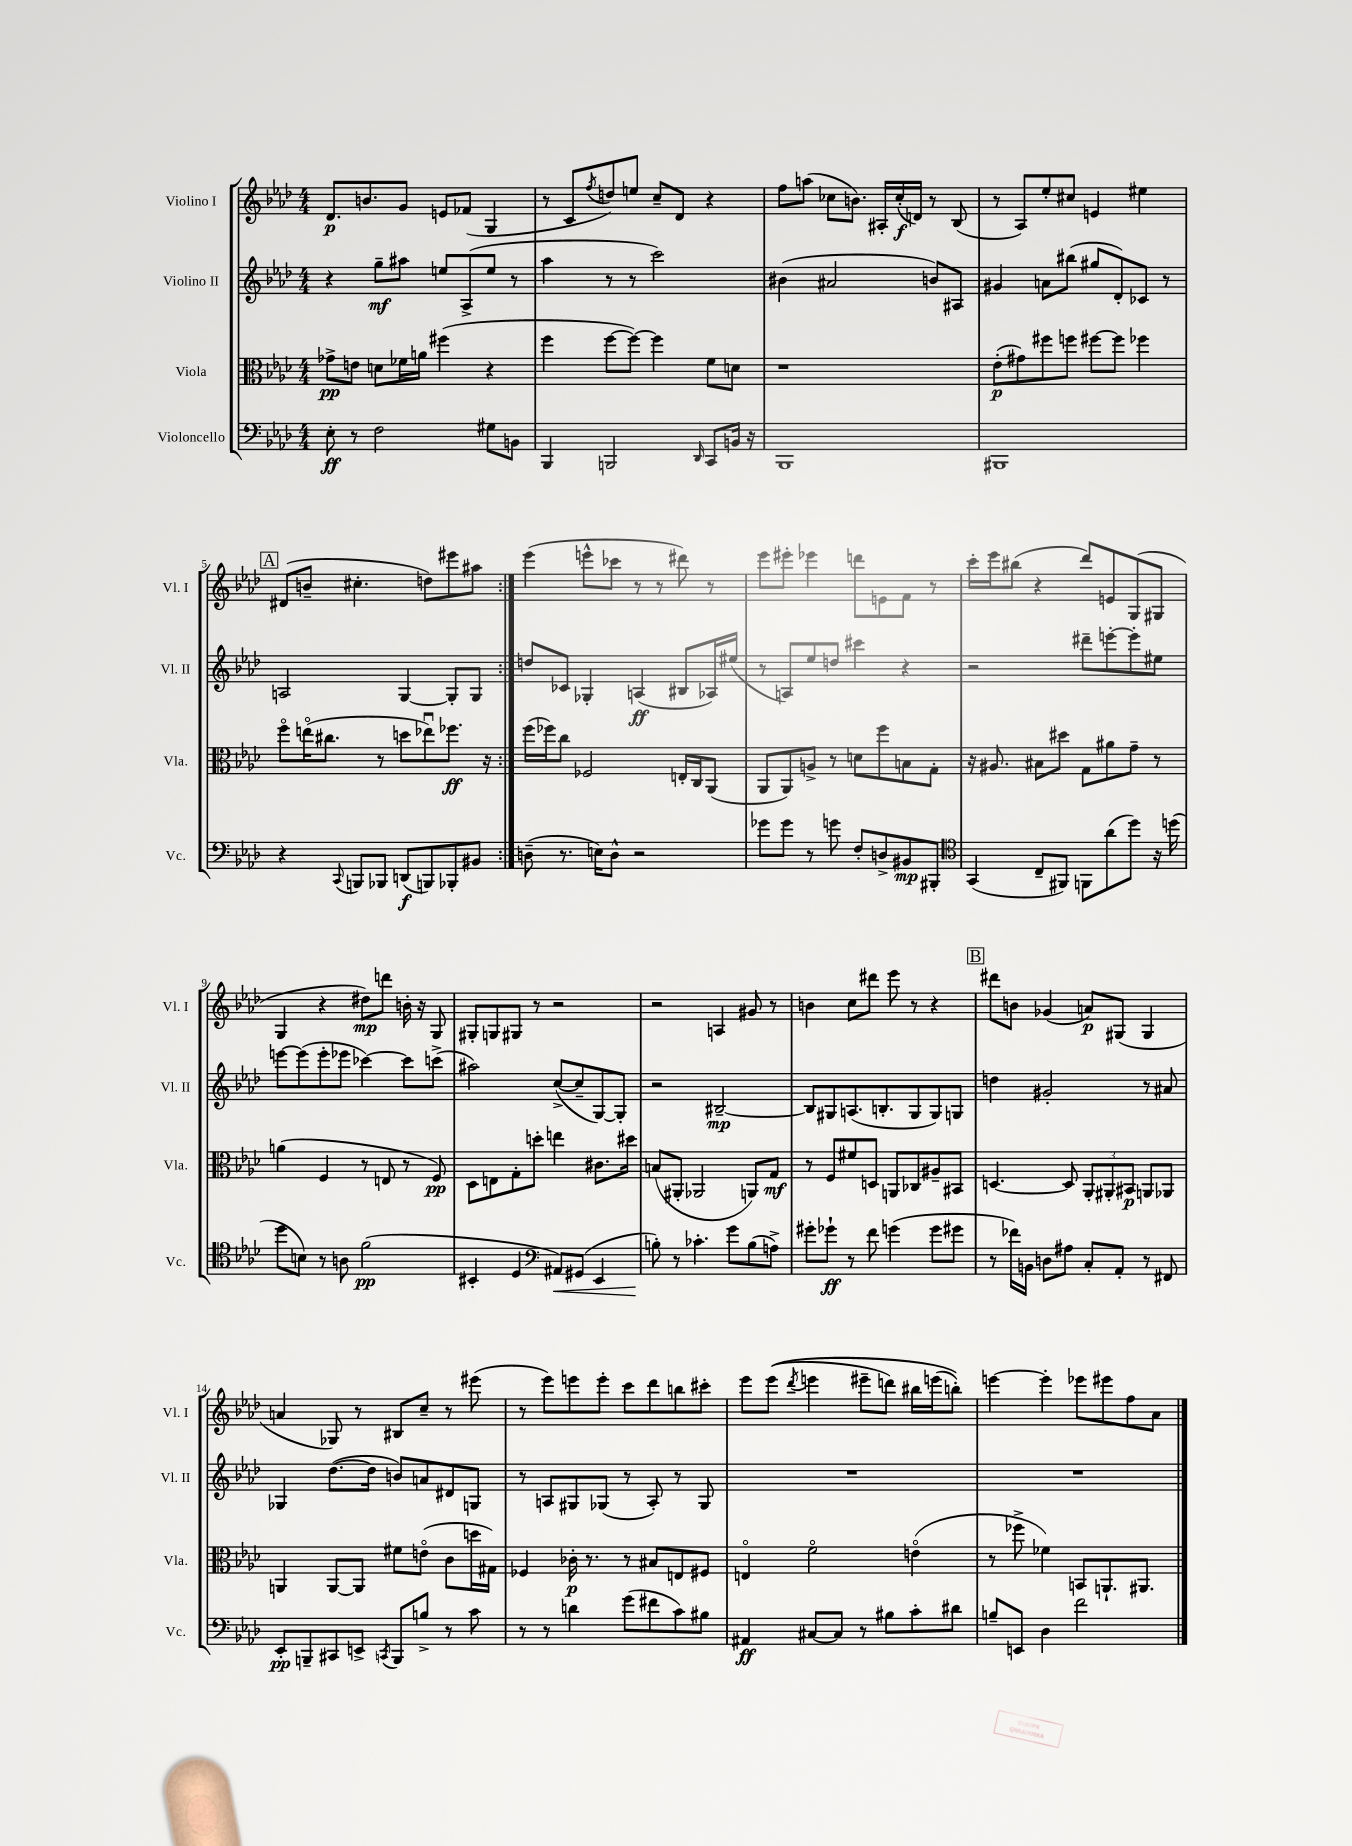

**kern	**dynam	**kern	**dynam	**kern	**dynam	**kern	**dynam
*part4	*part4	*part3	*part3	*part2	*part2	*part1	*part1
*staff4	*staff4	*staff3	*staff3	*staff2	*staff2	*staff1	*staff1
*I"Violoncello	*	*I"Viola	*	*I"Violino II	*	*I"Violino I	*
*I'Vc.	*	*I'Vla.	*	*I'Vl. II	*	*I'Vl. I	*
*clefF4	*	*clefC3	*	*clefG2	*	*clefG2	*
*k[b-e-a-d-]	*	*k[b-e-a-d-]	*	*k[b-e-a-d-]	*	*k[b-e-a-d-]	*
*M4/4	*	*M4/4	*	*M4/4	*	*M4/4	*
=1	=1	=1	=1	=1	=1	=1	=1
8E-'\	ff	8g-X^\L	pp	4r	.	8.d-/L	p
8r	.	8en\J	.	.	.	.	.
.	.	.	.	.	.	8.bn/	.
2F\	.	8dn\L	.	8gg~\L	mf	.	.
.	.	16f-X\L	.	8aa#X\J	.	8g/J	.
.	.	16an\JJ	.	.	.	.	.
.	.	(4ff#X\	.	8een/L	.	8en/L	.
.	.	.	.	(8A-^/	.	(8f-X/J	.
8G#X\L	.	4r	.	8ee/J	.	4G/	.
8BBn\J	.	.	.	8r	.	.	.
=2	=2	=2	=2	=2	=2	=2	=2
4BBB-/	.	4ff\	.	4aa-\	.	8r	.
.	.	.	.	.	.	8c/L	.
.	.	.	.	.	.	8qff/	.
2BBBn/	.	[8ff\L	.	8r	.	8ddn/)	.
.	.	8ff\J_)	.	8r	.	8een/J	.
.	.	4ff\]	.	2ccc\)	.	8cc~/L	.
.	.	.	.	.	.	8d-/J	.
16qqDD-/	.	.	.	.	.	.	.
8CC/L	.	8f\L	.	.	.	4r	.
16BBn/Jk	.	8dn\J	.	.	.	.	.
16r	.	.	.	.	.	.	.
=3	=3	=3	=3	=3	=3	=3	=3
1BBB-	.	1r	.	(4b#X\	.	8ff\L	.
.	.	.	.	.	.	(8aan\J	.
.	.	.	.	2a#X/	.	8cc-X\L	.
.	.	.	.	.	.	8.bn\J)	.
.	.	.	.	.	.	16A#X'/LL	.
.	.	.	.	.	.	(16cc-'/	f
.	.	.	.	.	.	16dn/JJ)	.
.	.	.	.	8bn/L)	.	8r	.
.	.	.	.	8A#X/J	.	(8B-/	.
=4	=4	=4	=4	=4	=4	=4	=4
1BBB#X	.	(8e-'\L	p	4g#X/	.	8r	.
.	.	8g#X\)	.	.	.	8A-/L)	.
.	.	8ff#X\	.	8an\L	.	8ee-'/	.
.	.	8ffn\J	.	(8bb#X\J	.	8cc#X/J	.
.	.	[8ff#X\L	.	8gg#X/L	.	4en/	.
.	.	8ff#\J]	.	8d-'/)	.	.	.
.	.	4ff-X\	.	8c-X/J	.	4ee#X\	.
.	.	.	.	8r	.	.	.
!!LO:LB:g=z
!!LO:REH:place=s1:t=A
=5	=5	=5	=5	=5	=5	=5	=5
4r	.	8ff\L	.	2An/	.	(8d#X/L	.
.	.	(16een\K	.	.	.	8bn~/J	.
.	.	8.cc#X\J	.	.	.	.	.
8qqCC/	.	.	.	.	.	.	.
8BBBn/L	.	.	.	.	.	4.cc#X'\	.
8BBB-X/J	.	8r	.	.	.	.	.
(8DDn/L	f	8ddn\L	.	[4G/	.	.	.
8BBBn/)	.	8ee-Xu\)	.	.	.	8ddn\L)	.
8BBB-X'/	.	8.ff-X\J	ff	8G'/L]	.	8eee#X\	.
8BB#X/J	.	.	.	8G/J	.	8aa#X\J	.
.	.	16r	.	.	.	.	.
=6:|!	=6:|!	=6:|!	=6:|!	=6:|!	=6:|!	=6:|!	=6:|!
(8Dn~\	.	(16ff\LL	.	8ddn/L	.	(4eee-\	.
.	.	16ff-X\J)	.	.	.	.	.
8.r	.	8cc\J	.	8c-X/J	.	.	.
.	.	2F-X/	.	4G-X'/	.	8eeen^^\L	.
16En\KL)	.	.	.	.	.	.	.
8D^^\J	.	.	.	.	.	8ccc-X\J	.
2r	.	.	.	(4An/	ff	8r	.
.	.	.	.	.	.	8r	.
.	.	16En'/LL	.	8B#X/L	.	8ddd#X\)	.
.	.	16C/J	.	.	.	.	.
.	.	(8AA-/J	.	16A-X/L)	.	8r	.
.	.	.	.	(16ee#X/JJ	.	.	.
=7	=7	=7	=7	=7	=7	=7	=7
8g-X\L	.	8AA-/L	.	8r	.	8eee-\L	.
8g-\J	.	8AA-/)	.	8An/L)	.	8eee#X'\J	.
8r	.	8An^/J	.	8ee-/	.	4eee-X\	.
8gn\	.	8r	.	8ddn/J	.	.	.
8F'/L	.	8dn\L	.	4ccc#X\	.	8dddn\L	.
8Dn^/	.	8ff\	.	.	.	8en\	.
8BB#X/	mp	8Bn\	.	4r	.	8f\J	.
8BBB#X'/J	.	8G'\J	.	.	.	8r	.
=8	=8	=8	=8	=8	=8	=8	=8
*clefC4	*	*	*	*	*	*	*
(4GG/	.	16r	.	2r	.	16ccc'\LL	.
.	.	8.A#X/	.	.	.	16eee-\J	.
.	.	.	.	.	.	(8bb#X\J	.
8C~/L	.	8B#X\L	.	.	.	4r	.
8FF#X/J)	.	8dd#X\J	.	.	.	.	.
8FFn\L	.	8G\L	.	8ddd#X~\L	.	8ddd-/L)	.
(8a-\	.	8a#X\	.	[8eeen'\	.	8en/	.
8dd-\J)	.	8g~\J	.	8eee'\]	.	(8G/	.
16r	.	8r	.	8ee#X\J	.	8G#X/J	.
(16ddn\	.	.	.	.	.	.	.
!!LO:LB:g=z
=9	=9	=9	=9	=9	=9	=9	=9
8dd-\L	.	(4an\	.	[8eeen\L	.	4G/	.
8Bn\J)	.	.	.	(8eee\]	.	.	.
8r	.	4F/	.	8eee'\	.	4r	.
8An\	.	.	.	8eee-X\J	.	.	.
(2f\	pp	8r	.	[4ccc-X\)	.	8dd#X\L)	mp
.	.	8En/	.	.	.	8dddn\J	.
.	.	8r	.	8ccc-\L]	.	16bn'\	.
.	.	.	.	.	.	16r	.
.	.	8F/)	pp	(8cccn^\J	.	8G/	.
=10	=10	=10	=10	=10	=10	=10	=10
4BB#X'/	.	8D-\L	.	2aa#X\)	.	8G#X'/L	.
.	.	8En\	.	.	.	8Gn/	.
4D-/	.	8G'\	.	.	.	8G#X/J	.
.	.	8ddn'\J	.	.	.	8r	.
*clefF4	*	*	*	*	*	*	*
!	!LO:HP:b	!	!	!	!	!	!
8AA#X/L)	<	4een\	.	([8cc^/L	.	2r	.
(8GG#X/J	.	.	.	8cc~/]	.	.	.
4EE-/	.	8.c#X\L	.	[8G/)	.	.	.
.	.	.	.	8G'/J]	.	.	.
.	.	16dd#X\Jk	.	.	.	.	.
=11	=11	=11	=11	=11	=11	=11	=11
8Bn'\)	.	(8Bn/L	.	2r	.	2r	.
8r	[	8AA#X'/J	.	.	.	.	.
4.c-X'\	.	2AA-X/	.	.	.	.	.
.	.	.	.	[2B#X~/	mp	4An/	.
8g\L	.	.	.	.	.	.	.
(8B\	.	8AAn/L)	.	.	.	8g#X/	.
8An^\J)	.	8G/J	mf	.	.	8r	.
=12	=12	=12	=12	=12	=12	=12	=12
8g#X'\L	.	8r	.	8B#/L]	.	4bn\	.
8g-X`\J	ff	8F/L	.	8G#X/	.	.	.
8r	.	8f#X/	.	(8.An/	.	8cc\L	.
8f\	.	8Dn/J	.	.	.	8ddd#X\J	.
.	.	.	.	8.Bn'/	.	.	.
(4gn\	.	8AAn/L	.	.	.	8eee-\	.
.	.	8C-X/	.	8G#/	.	8r	.
8g\L	.	8A#X~/	.	8G#/)	.	4r	.
8g#X\J	.	8BB#X/J	.	8Gn/J	.	.	.
!!LO:REH:place=s1:t=B
=13	=13	=13	=13	=13	=13	=13	=13
8r	.	[4.Dn/	.	4ddn\	.	8ddd#X\L	.
16f-X\LL)	.	.	.	.	.	8bn\J	.
16BBn\JJ	.	.	.	.	.	.	.
8Dn\L	.	.	.	2g#X'/	.	(4g-X/	.
8A#X\J	.	8D/]	.	.	.	.	.
8C'/L	.	12AA-'/L	.	.	.	8an/L)	p
.	.	12AA#X'/	.	.	.	.	.
8AA-'/J	.	.	.	.	.	(8G#X/J	.
.	.	12BB#X/J	p	.	.	.	.
8r	.	8AAn/L	.	8r	.	4G#/	.
8FF#X/	.	8AA-X/J	.	8a#X/	.	.	.
!!LO:LB:g=z
=14	=14	=14	=14	=14	=14	=14	=14
8EE-'/L	pp	4AAn/	.	4G-X/	.	4an/	.
8BBBn~/	.	.	.	.	.	.	.
8CC#X/	.	[8AA/L	.	([8.dd-\L	.	8G-X/)	.
8EEn^/J	.	8AA/J]	.	.	.	8r	.
.	.	.	.	16dd-\Jk]	.	.	.
8qCCn/	.	.	.	.	.	.	.
8BBB/L	.	8f#X\L	.	8bn/L)	.	8B#X/L	.
8Bn^/J	.	(8en\J	.	8an/	.	8cc~/J	.
8r	.	8c\L	.	8d#X/	.	8r	.
8c\	.	16ddn\L	.	8Gn/J	.	(8eee#X\	.
.	.	16G#X\JJ)	.	.	.	.	.
=15	=15	=15	=15	=15	=15	=15	=15
8r	.	4F-X/	.	8r	.	8r	.
8r	.	.	.	8An/L	.	8eee-\L)	.
4dn\	.	16c-X'\	p	8G#X/	.	8eeen\	.
.	.	8.r	.	.	.	.	.
.	.	.	.	(8G-X/J	.	8eee'\J	.
(8g\L	.	8r	.	8r	.	8ccc\L	.
8f#X\	.	8B#X/L	.	8A'/)	.	8ddd-\	.
8c\)	.	8En/	.	8r	.	8bbn\	.
8B#X\J	.	8F#X/J	.	8G-/	.	8ccc#X'\J	.
=16	=16	=16	=16	=16	=16	=16	=16
4AA#X/	ff	4En/	.	1r	.	8eee-\L	.
.	.	.	.	.	.	((8eee-\J	.
.	.	.	.	.	.	8qddd-/	.
[8C#X/L	.	2f\	.	.	.	4eeen\	.
8C#/J]	.	.	.	.	.	.	.
8r	.	.	.	.	.	8eee#X~\L	.
8B#X\L	.	.	.	.	.	8dddn\J)	.
8c'\	.	(4en\	.	.	.	16bb#X\LL	.
.	.	.	.	.	.	(16eeen\J	.
8d#X\J	.	.	.	.	.	8bbn'\J))	.
=17	=17	=17	=17	=17	=17	=17	=17
8Bn~/L	.	8r	.	1r	.	[4eeen\	.
8EEn/J	.	8ff-X^\	.	.	.	.	.
4D-\	.	4f-X\)	.	.	.	4eee'\]	.
2f\	.	8BBn/L	.	.	.	8eee-X\L	.
.	.	8.AAn`/	.	.	.	8eee#X\	.
.	.	.	.	.	.	8ff\	.
.	.	8.AA#X/J	.	.	.	.	.
.	.	.	.	.	.	8a-\J	.
==	==	==	==	==	==	==	==
*-	*-	*-	*-	*-	*-	*-	*-
